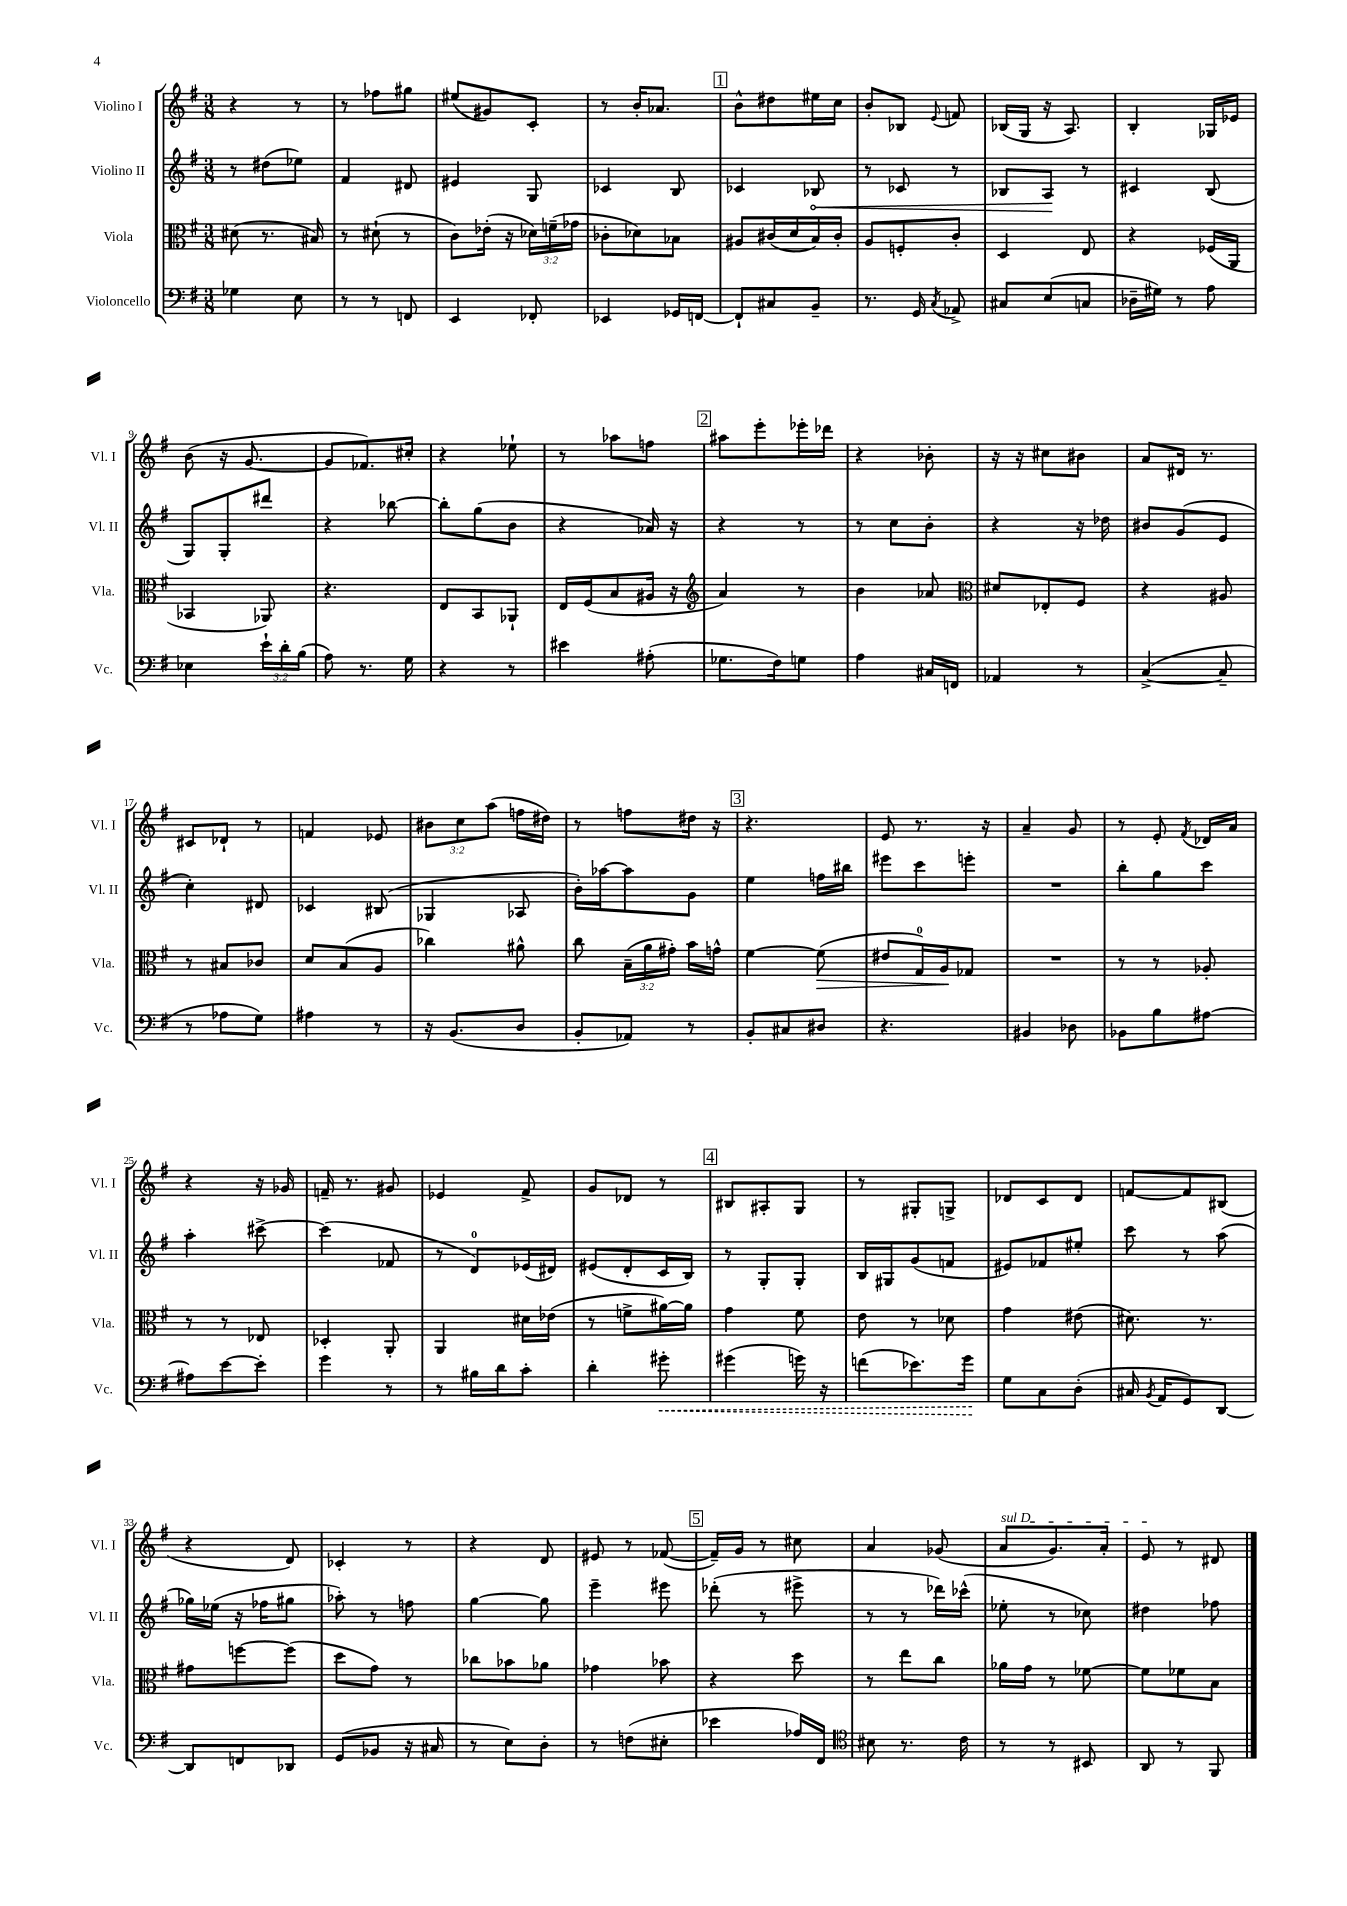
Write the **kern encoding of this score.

**kern	**dynam	**kern	**dynam	**kern	**dynam	**kern
*part4	*part4	*part3	*part3	*part2	*part2	*part1
*staff4	*staff4	*staff3	*staff3	*staff2	*staff2	*staff1
*I"Violoncello	*	*I"Viola	*	*I"Violino II	*	*I"Violino I
*I'Vc.	*	*I'Vla.	*	*I'Vl. II	*	*I'Vl. I
*clefF4	*	*clefC3	*	*clefG2	*	*clefG2
*k[f#]	*	*k[f#]	*	*k[f#]	*	*k[f#]
*M3/8	*	*M3/8	*	*M3/8	*	*M3/8
=1	=1	=1	=1	=1	=1	=1
4G-X\	.	(8d#X\	.	8r	.	4r
.	.	8.r	.	(8dd#X\L	.	.
8E\	.	.	.	8ee-X\J)	.	8r
.	.	16B#X/)	.	.	.	.
=2	=2	=2	=2	=2	=2	=2
8r	.	8r	.	4f#/	.	8r
8r	.	(8d#X`\	.	.	.	8ff-X\L
8FFn/	.	8r	.	8d#X/	.	8gg#X\J
=3	=3	=3	=3	=3	=3	=3
4EE/	.	8c\L)	.	4e#X/	.	(8ee#X/L
.	.	(16e-X'\Jk	.	.	.	8g#X/)
.	.	16r	.	.	.	.
8FF-X'/	.	24d-X\LL)	.	8G/	.	8c'/J
.	.	(24fn~\	.	.	.	.
.	.	24g-X\JJ	.	.	.	.
=4	=4	=4	=4	=4	=4	=4
4EE-X/	.	8c-X'\L	.	4c-X/	.	8r
.	.	8d-X\)	.	.	.	16b'/KL
.	.	.	.	.	.	8.a-X/J
16GG-X/LL	.	8B-X\J	.	8B/	.	.
[16FFn/JJ	.	.	.	.	.	.
!!LO:REH:place=s1:t=1
=5	=5	=5	=5	=5	=5	=5
8FF`/L]	.	8A#X/L	.	4c-X/	.	8b^^\L
8C#X/	.	(16c#X/L	.	.	.	8dd#X\
.	.	16d/	.	.	.	.
!	!	!	!	!	!LO:HP:b	!
8BB~/J	.	16B/)	.	8B-X/	<	16ee#X\L
.	.	16c#'/JJ	.	.	.	16cc\JJ
=6	=6	=6	=6	=6	=6	=6
8.r	.	8A/L	.	8r	.	8b'/L
.	.	8Fn'/	.	8c-X/	.	8B-X/J
16GG/	.	.	.	.	.	.
8qC/	.	.	.	.	.	8qqe/
8AA-X^/	.	8c'/J	.	8r	.	8fn/
=7	=7	=7	=7	=7	=7	=7
8C#X/L	.	4D/	.	8B-X/L	.	(16B-X/LL
.	.	.	.	.	.	16G/JJ
(8E/	.	.	.	8A/J	.	16r
.	.	.	.	.	.	8.A/)
8Cn/J	.	8E/	.	8r	[	.
=8	=8	=8	=8	=8	=8	=8
16D-X~\LL	.	4r	.	4c#X/	.	4B'/
16G#X\JJ)	.	.	.	.	.	.
8r	.	.	.	.	.	.
8A\	.	(16F-X/LL	.	(8B/	.	16G-X/LL
.	.	16AA/JJ	.	.	.	16e-X/JJ
!!LO:LB:g=z
=9	=9	=9	=9	=9	=9	=9
4E-X\	.	4BB-X/	.	8G/L)	.	(8b\
.	.	.	.	8G'/	.	16r
.	.	.	.	.	.	[8.g/
24e`\LL	.	8AA-X/)	.	8ddd#X/J	.	.
24d'\	.	.	.	.	.	.
(24B\JJ	.	.	.	.	.	.
=10	=10	=10	=10	=10	=10	=10
8A\)	.	4.r	.	4r	.	8g/L]
8.r	.	.	.	.	.	8.f-X/)
.	.	.	.	[8bb-X\	.	.
16G\	.	.	.	.	.	16cc#X'/Jk
=11	=11	=11	=11	=11	=11	=11
4r	.	8E/L	.	8bb-'\L]	.	4r
.	.	8BB/	.	(8gg\	.	.
8r	.	8AA-X`/J	.	8b\J	.	8ee-X`\
=12	=12	=12	=12	=12	=12	=12
4e#X\	.	16E/LL	.	4r	.	8r
.	.	(16F#/J	.	.	.	.
.	.	8B/	.	.	.	8aa-X\L
(8A#X'\	.	16A#X/Jk	.	16a-X/)	.	8ffn\J
.	.	16r	.	16r	.	.
!!LO:REH:place=s1:t=2
=13	=13	=13	=13	=13	=13	=13
*	*	*clefG2	*	*	*	*
8.G-X\L	.	4a/)	.	4r	.	8aa#X\L
.	.	.	.	.	.	8eee'\
16F#\k)	.	.	.	.	.	.
8Gn\J	.	8r	.	8r	.	16eee-X'\L
.	.	.	.	.	.	16ddd-X\JJ
=14	=14	=14	=14	=14	=14	=14
4A\	.	4b\	.	8r	.	4r
.	.	.	.	8cc\L	.	.
16C#X/LL	.	8a-X/	.	8b'\J	.	8b-X'\
16FFn/JJ	.	.	.	.	.	.
=15	=15	=15	=15	=15	=15	=15
*	*	*clefC3	*	*	*	*
4AA-X/	.	8d#X/L	.	4r	.	16r
.	.	.	.	.	.	16r
.	.	8E-X'/	.	.	.	8cc#X\L
8r	.	8F#/J	.	16r	.	8b#X\J
.	.	.	.	16dd-X\	.	.
=16	=16	=16	=16	=16	=16	=16
([4C^/	.	4r	.	8b#X/L	.	8a/L
.	.	.	.	(8g/	.	16d#X/Jk
.	.	.	.	.	.	8.r
8C~/]	.	8A#X/	.	8e/J	.	.
!!LO:LB:g=z
=17	=17	=17	=17	=17	=17	=17
8r	.	8r	.	4cc'\)	.	8c#X/L
8A-X\L	.	8B#X/L	.	.	.	8d-X`/J
8G\J)	.	8c-X/J	.	8d#X/	.	8r
=18	=18	=18	=18	=18	=18	=18
4A#X\	.	8d/L	.	4c-X/	.	4fn/
.	.	(8B/	.	.	.	.
8r	.	8A/J	.	(8B#X/	.	8e-X/
=19	=19	=19	=19	=19	=19	=19
16r	.	4cc-X\)	.	4G-X/	.	12b#X\L
(8.BB/L	.	.	.	.	.	.
.	.	.	.	.	.	12cc\
.	.	.	.	.	.	(12aa\J
8D/J	.	8a#X^^\	.	8A-X/	.	16ffn\LL
.	.	.	.	.	.	16dd#X\JJ)
=20	=20	=20	=20	=20	=20	=20
8BB'/L	.	8cc\	.	16b'\LL)	.	8r
.	.	.	.	[16aa-X\J	.	.
8AA-X/J)	.	(24B~\LL	.	8aa-\]	.	8ffn\L
.	.	24a\	.	.	.	.
.	.	24g#X'\JJ)	.	.	.	.
8r	.	16b\LL	.	8g\J	.	16dd#X\Jk
.	.	16gn^^\JJ	.	.	.	16r
!!LO:REH:place=s1:t=3
=21	=21	=21	=21	=21	=21	=21
8BB'/L	.	[4f#\	.	4ee\	.	4.r
8C#X/	.	.	.	.	.	.
!	!	!	!LO:HP:b	!	!	!
8D#X/J	.	(8f#\]	>	16ffn\LL	.	.
.	.	.	.	16bb#X\JJ	.	.
=22	=22	=22	=22	=22	=22	=22
4.r	.	8e#X/L	.	8eee#X\L	.	8e/
.	.	16G/L)	.	8ccc\	.	8.r
.	.	16A/J	.	.	.	.
.	.	8G-X/J	]	8eeen'\J	.	.
.	.	.	.	.	.	16r
=23	=23	=23	=23	=23	=23	=23
4BB#X/	.	4.r	.	4.r	.	4a~/
8D-X\	.	.	.	.	.	8g/
=24	=24	=24	=24	=24	=24	=24
8BB-X\L	.	8r	.	8bb'\L	.	8r
8B\	.	8r	.	8gg\	.	8e'/
.	.	.	.	.	.	8qf#/
[8A#X\J	.	8A-X'/	.	8ccc\J	.	16d-X/LL
.	.	.	.	.	.	16a/JJ
!!LO:LB:g=z
=25	=25	=25	=25	=25	=25	=25
8A#X\L]	.	8r	.	4aa'\	.	4r
[8e\	.	8r	.	.	.	.
8e'\J]	.	8E-X/	.	[8ccc#X^\	.	16r
.	.	.	.	.	.	16g-X/
=26	=26	=26	=26	=26	=26	=26
4g\	.	4D-X'/	.	(4ccc#\]	.	16fn~/
.	.	.	.	.	.	8.r
8r	.	8AA'/	.	8f-X/	.	8g#X/
=27	=27	=27	=27	=27	=27	=27
8r	.	4AA/	.	8r	.	4e-X/
16B#X\LL	.	.	.	8d/L)	.	.
16d\J	.	.	.	.	.	.
8c'\J	.	16d#X\LL	.	(16e-X/L	.	8f#^/
.	.	(16e-X\JJ	.	16d#X/JJ)	.	.
=28	=28	=28	=28	=28	=28	=28
4d'\	.	8r	.	(8e#X/L	.	8g/L
.	.	8fn^\L	.	8d'/	.	8d-X/J
!	!LO:HP:b	!	!	!	!	!
8g#X'\	<	[16a#X\L)	.	16c/L	.	8r
.	.	16a#\JJ]	.	16B/JJ)	.	.
!!LO:REH:place=s1:t=4
=29	=29	=29	=29	=29	=29	=29
(4g#X\	.	4g\	.	8r	.	8B#X/L
.	.	.	.	8G'/L	.	8A#X'/
16gn\)	.	8f#\	.	8G'/J	.	8G/J
16r	.	.	.	.	.	.
=30	=30	=30	=30	=30	=30	=30
(8fn\L	.	8e\	.	16B/LL	.	8r
.	.	.	.	16G#X/J	.	.
8.e-X\)	.	8r	.	(8g/	.	8G#X'/L
.	.	8d-X\	.	8fn/J	.	8Gn^/J
16g\Jk	.	.	.	.	.	.
.	[	.	.	.	.	.
=31	=31	=31	=31	=31	=31	=31
8G\L	.	4g\	.	8e#X/L)	.	8d-X/L
8C\	.	.	.	8f-X/	.	8c/
(8D'\J	.	(8e#X\	.	8ee#X'/J	.	8d-/J
=32	=32	=32	=32	=32	=32	=32
16C#X/	.	8.d#X\)	.	8ccc\	.	[8fn/L
8qBB/	.	.	.	.	.	.
16AA/KL	.	.	.	.	.	.
8GG/)	.	.	.	8r	.	8f/]
.	.	8.r	.	.	.	.
[8DD/J	.	.	.	(8aa\	.	(8B#X/J
!!LO:LB:g=z
=33	=33	=33	=33	=33	=33	=33
8DD/L]	.	8g#X\L	.	16gg-X\LL)	.	4r
.	.	.	.	(16ee-X\JJ	.	.
8FFn/	.	[8ffn\	.	16r	.	.
.	.	.	.	16ff-X\KL	.	.
8DD-X/J	.	(8ff\J]	.	8gg#X\J	.	8d/)
=34	=34	=34	=34	=34	=34	=34
(8GG/L	.	8dd\L	.	8aa-X'\)	.	4c-X'/
8BB-X/J	.	8g\J)	.	8r	.	.
16r	.	8r	.	8ffn\	.	8r
16C#X/	.	.	.	.	.	.
=35	=35	=35	=35	=35	=35	=35
8r	.	8cc-X\L	.	[4gg\	.	4r
8E\L)	.	8b-X\	.	.	.	.
8D'\J	.	8a-X\J	.	8gg\]	.	8d/
=36	=36	=36	=36	=36	=36	=36
8r	.	4g-X\	.	4eee~\	.	8e#X/
(8Fn\L	.	.	.	.	.	8r
8E#X'\J	.	8b-X\	.	8eee#X\	.	([8f-X/
!!LO:REH:place=s1:t=5
=37	=37	=37	=37	=37	=37	=37
4e-X\	.	4r	.	(8ddd-X'\	.	16f-~/LL])
.	.	.	.	.	.	16g/JJ
.	.	.	.	8r	.	8r
16A-X/LL)	.	8dd\	.	8eee#X^\	.	8cc#X\
16FF#/JJ	.	.	.	.	.	.
=38	=38	=38	=38	=38	=38	=38
*clefC4	*	*	*	*	*	*
8B#X\	.	8r	.	8r	.	4a/
8.r	.	8ee\L	.	8r	.	.
.	.	8cc\J	.	16ddd-X\LL)	.	(8g-X/
16c\	.	.	.	(16ccc-X^^\JJ	.	.
=39	=39	=39	=39	=39	=39	=39
!	!	!	!	!	!	!LO:TX:a:i:t=sul D
8r	.	16a-X\LL	.	8ee-X'\	.	8a/L
.	.	16g\JJ	.	.	.	.
8r	.	8r	.	8r	.	8.g/)
8BB#X/	.	[8f-X\	.	8cc-X\)	.	.
.	.	.	.	.	.	16a'/Jk
=40	=40	=40	=40	=40	=40	=40
8AA/	.	8f-\L]	.	4dd#X\	.	8e/
8r	.	8f-X\	.	.	.	8r
8FF#/	.	8B\J	.	8ff-X\	.	8d#X/
==	==	==	==	==	==	==
*-	*-	*-	*-	*-	*-	*-
